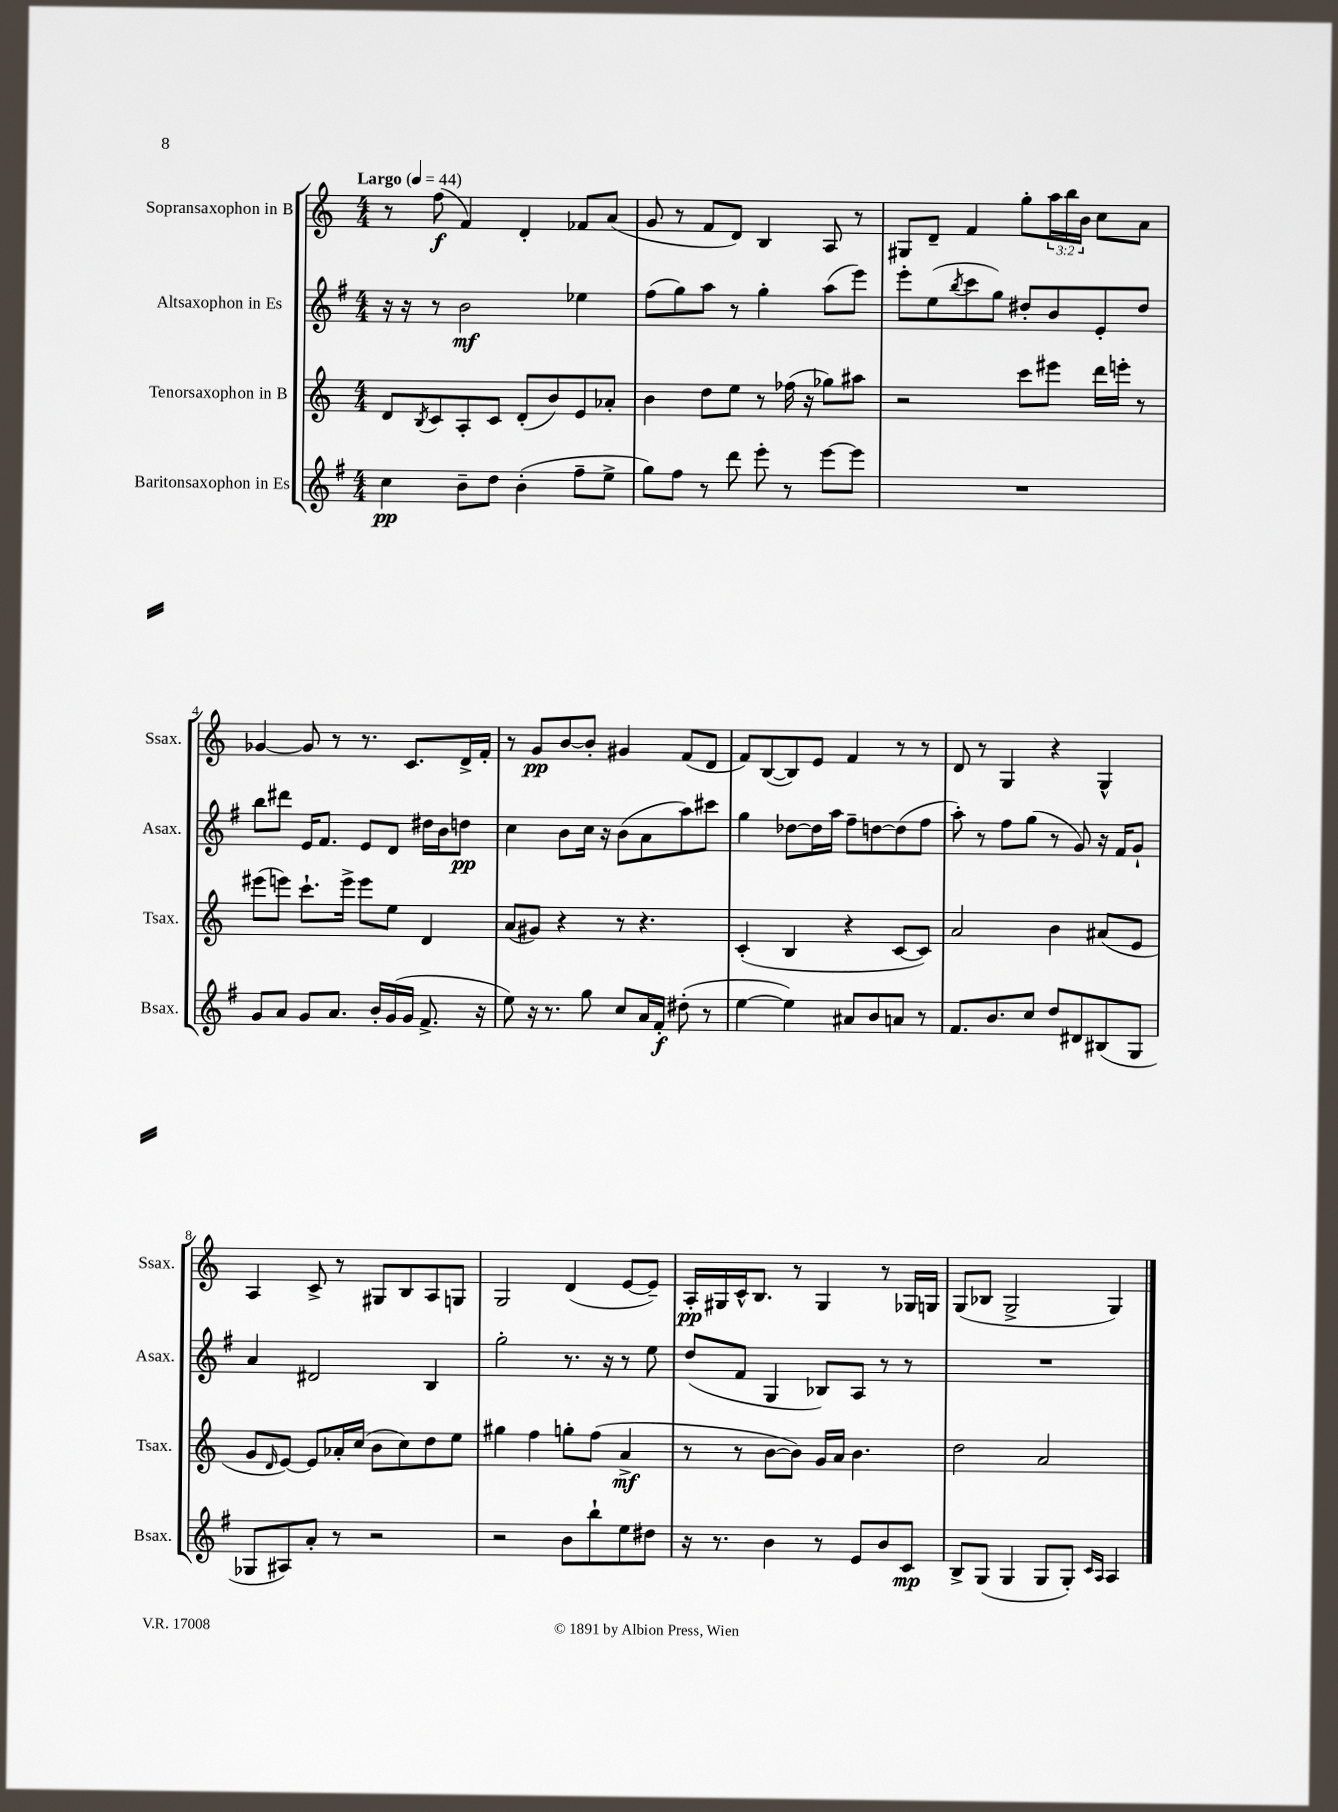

**kern	**dynam	**kern	**dynam	**kern	**dynam	**kern	**dynam
*part4	*part4	*part3	*part3	*part2	*part2	*part1	*part1
*staff4	*staff4	*staff3	*staff3	*staff2	*staff2	*staff1	*staff1
*I"Baritonsaxophon in Es	*	*I"Tenorsaxophon in B	*	*I"Altsaxophon in Es	*	*I"Sopransaxophon in B	*
*I'Bsax.	*	*I'Tsax.	*	*I'Asax.	*	*I'Ssax.	*
*clefG2	*	*clefG2	*	*clefG2	*	*clefG2	*
*k[f#]	*	*k[]	*	*k[f#]	*	*k[]	*
*M4/4	*	*M4/4	*	*M4/4	*	*M4/4	*
*MM44	*	*MM44	*	*MM44	*	*MM44	*
=1	=1	=1	=1	=1	=1	=1	=1
!	!	!	!	!	!	!LO:TX:a:B:t=Largo	!
4cc\	pp	8d/L	.	16r	.	8r	.
.	.	.	.	16r	.	.	.
.	.	8qB/	.	.	.	.	.
.	.	8c/	.	8r	.	(8ff\	f
8b~\L	.	8A'/	.	2b\	mf	4f/)	.
8dd\J	.	8c/J	.	.	.	.	.
(4b'\	.	(8d'/L	.	.	.	4d'/	.
.	.	8b/)	.	.	.	.	.
8ff#~\L	.	8e/	.	4ee-X\	.	8f-X/L	.
8ee^\J	.	8a-X'/J	.	.	.	(8a/J	.
=2	=2	=2	=2	=2	=2	=2	=2
8gg\L)	.	4b\	.	(8ff#\L	.	8g/	.
8ff#\J	.	.	.	8gg\)	.	8r	.
8r	.	8dd\L	.	8aa\J	.	8f/L	.
8ddd\	.	8ee\J	.	8r	.	8d/J)	.
8eee'\	.	8r	.	4gg'\	.	4B/	.
8r	.	(16ff-X\	.	.	.	.	.
.	.	16r	.	.	.	.	.
[8eee\L	.	8gg-X\L)	.	(8aa\L	.	8A/	.
8eee\J]	.	8aa#X\J	.	8eee\J)	.	8r	.
=3	=3	=3	=3	=3	=3	=3	=3
1r	.	2r	.	8eee'\L	.	8G#X/L	.
.	.	.	.	(8ee\	.	8d~/J	.
.	.	.	.	8qbb/	.	.	.
.	.	.	.	8ccc\	.	4f/	.
.	.	.	.	8gg\J)	.	.	.
.	.	8ccc\L	.	8dd#X'/L	.	8gg'\L	.
.	.	8eee#X\J	.	8b/	.	24aa\L	.
.	.	.	.	.	.	24bb\	.
.	.	.	.	.	.	24b\JJ	.
.	.	16ddd\LL	.	8e'/	.	8cc\L	.
.	.	16eeen'\JJ	.	.	.	.	.
.	.	8r	.	8dd#/J	.	8a\J	.
!!LO:LB:g=z
=4	=4	=4	=4	=4	=4	=4	=4
8g/L	.	(8eee#X\L	.	8bb\L	.	[4g-X/	.
8a/J	.	8eeen\J)	.	8ddd#X\J	.	.	.
8g/L	.	8.ccc`\L	.	16e/KL	.	8g-/]	.
.	.	.	.	8.f#/J	.	.	.
8.a/J	.	.	.	.	.	8r	.
.	.	16eee^\Jk	.	.	.	.	.
.	.	8eee\L	.	8e/L	.	8.r	.
16b'/LL	.	.	.	.	.	.	.
(16g/	.	8ee\J	.	8d/J	.	.	.
16g/JJ	.	.	.	.	.	8.c/L	.
8.f#^/	.	4d/	.	16dd#X\LL	.	.	.
.	.	.	.	16b\J	.	.	.
.	.	.	.	8ddn\J	pp	16d^/L	.
16r	.	.	.	.	.	16f'/JJ	.
=5	=5	=5	=5	=5	=5	=5	=5
8ee\)	.	(8a/L	.	4cc\	.	8r	.
16r	.	8g#X/J)	.	.	.	8g/L	pp
8.r	.	.	.	.	.	.	.
.	.	4r	.	8b\L	.	[8b/	.
8gg\	.	.	.	16cc\Jk	.	8b'/J]	.
.	.	.	.	16r	.	.	.
8cc/L	.	8r	.	(8b\L	.	4g#X/	.
16a/L	.	4.r	.	8a\	.	.	.
16f#'/JJ	f	.	.	.	.	.	.
(8dd#X'\	.	.	.	8aa\)	.	(8f/L	.
8r	.	.	.	8ccc#X\J	.	8d/J	.
=6	=6	=6	=6	=6	=6	=6	=6
[4ee\	.	(4c'/	.	4gg\	.	8f/L)	.
.	.	.	.	.	.	([8B/	.
4ee\])	.	4B/	.	[8dd-X\L	.	8B/])	.
.	.	.	.	16dd-\L]	.	8e/J	.
.	.	.	.	16aa\JJ	.	.	.
8a#X/L	.	4r	.	8ff#~\L	.	4f/	.
8b/	.	.	.	[8ddn\	.	.	.
8an/J	.	[8c/L	.	(8dd\]	.	8r	.
8r	.	8c/J])	.	8ff#\J	.	8r	.
=7	=7	=7	=7	=7	=7	=7	=7
8.f#/L	.	2a/	.	8aa'\)	.	8d/	.
.	.	.	.	8r	.	8r	.
8.b/	.	.	.	.	.	.	.
.	.	.	.	8ff#\L	.	4G/	.
8cc/J	.	.	.	(8gg\J	.	.	.
8dd/L	.	4b\	.	8r	.	4r	.
8d#X/	.	.	.	8g/)	.	.	.
(8B#X/	.	(8a#X/L	.	16r	.	4G^^/	.
.	.	.	.	16f#/KL	.	.	.
8G/J	.	8e/J	.	8g`/J	.	.	.
!!LO:LB:g=z
=8	=8	=8	=8	=8	=8	=8	=8
8G-X/L	.	8g/L	.	4a/	.	4A/	.
.	.	16qqd/	.	.	.	.	.
8A#X/)	.	[8e/J)	.	.	.	.	.
8a'/J	.	8e/L]	.	2d#X/	.	8c^/	.
8r	.	16a-X'/L	.	.	.	8r	.
.	.	(16cc/JJ	.	.	.	.	.
2r	.	8b\L	.	.	.	8G#X/L	.
.	.	8cc\)	.	.	.	8B/	.
.	.	8dd\	.	4B/	.	8A/	.
.	.	8ee\J	.	.	.	8Gn/J	.
=9	=9	=9	=9	=9	=9	=9	=9
2r	.	4gg#X\	.	2gg'\	.	2G/	.
.	.	4ff\	.	.	.	.	.
8b\L	.	8ggn'\L	.	8.r	.	(4d/	.
8bb`\	.	(8ff\J	.	.	.	.	.
.	.	.	.	16r	.	.	.
8ee\	.	4a^/	mf	8r	.	[8e/L	.
8dd#X\J	.	.	.	8ee\	.	8e~/J])	.
=10	=10	=10	=10	=10	=10	=10	=10
16r	.	8r	.	(8dd/L	.	16A'/LL	pp
8.r	.	.	.	.	.	16G#X/	.
.	.	8r	.	8f#/J	.	16c^^/J	.
.	.	.	.	.	.	8.B/J	.
4b\	.	[8b\L	.	4G/	.	.	.
.	.	8b\J])	.	.	.	8r	.
8r	.	16g/LL	.	8B-X/L)	.	4G#/	.
.	.	16a/JJ	.	.	.	.	.
8e/L	.	4.b\	.	8A/J	.	.	.
8b/	.	.	.	8r	.	8r	.
8c/J	mp	.	.	8r	.	16G-X/LL	.
.	.	.	.	.	.	16Gn/JJ	.
=11	=11	=11	=11	=11	=11	=11	=11
8B^/L	.	2dd\	.	1r	.	(8G/L	.
(8G/J	.	.	.	.	.	8B-X/J	.
4G/	.	.	.	.	.	2G^/	.
8G/L	.	2a/	.	.	.	.	.
8G'/J)	.	.	.	.	.	.	.
16qqc/LL	.	.	.	.	.	.	.
16qqA/JJ	.	.	.	.	.	.	.
4A/	.	.	.	.	.	4G/)	.
==	==	==	==	==	==	==	==
*-	*-	*-	*-	*-	*-	*-	*-
